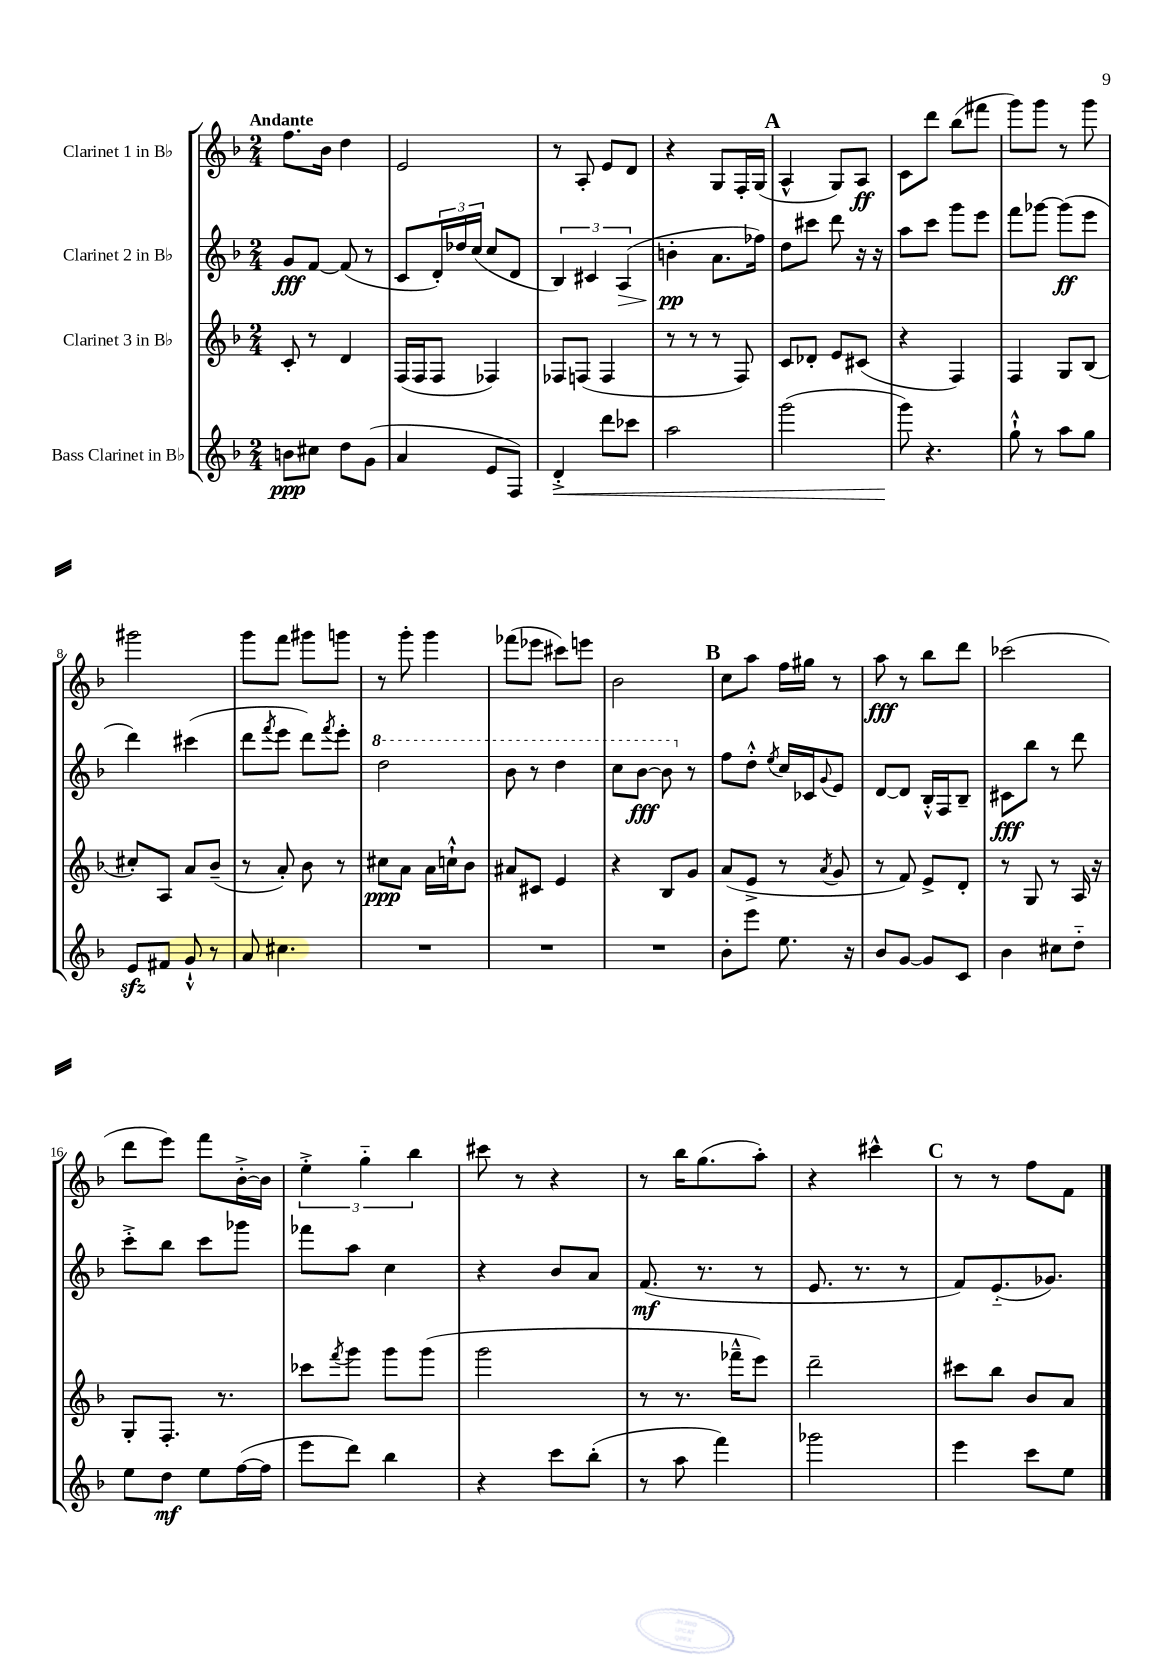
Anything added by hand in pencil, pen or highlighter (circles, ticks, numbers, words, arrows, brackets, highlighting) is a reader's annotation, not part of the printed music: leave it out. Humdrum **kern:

**kern	**kern	**kern	**kern
*staff4	*staff3	*staff2	*staff1
*clefG2	*clefG2	*clefG2	*clefG2
*k[b-]	*k[b-]	*k[b-]	*k[b-]
*M2/4	*M2/4	*M2/4	*M2/4
8b\L	8c'/	8g/L	8.ff\L
8cc#\J	8r	[8f/J	.
.	.	.	16b-\Jk
8dd\L	4d/	(8f/]	4dd\
(8g\J	.	8r	.
=	=	=	=
4a/	(16F/LL	8c/L	2e/
.	16F/J	.	.
.	8F/J	24d'/L)	.
.	.	24dd-/	.
.	.	(24cc/JJ	.
8e/L	4F-/)	8cc/L	.
8F/J)	.	8d/J	.
=	=	=	=
4d'^/	8F-/L	6B-/)	8r
.	(8F/J	.	8A'/
.	.	6c#/	.
8ddd\L	4F/	.	8e/L
.	.	(6A/	.
8ccc-\J	.	.	8d/J
=	=	=	=
2aa\	8r	4b'\	4r
.	8r	.	.
.	8r	8.a\L	8G/L
.	8F/)	.	16F'/L
.	.	16ff-\Jk)	(16G/JJ
=	=	=	=
(2ggg\	8c/L	8dd\L	4A^^/
.	8d-'/J	8ccc#\J	.
.	8e/L	8ddd\	8G/L)
.	(8c#/J	16r	8A/J
.	.	16r	.
=	=	=	=
8ggg\)	4r	8aa\L	8c\L
4.r	.	8ccc\J	8ddd\J
.	4F/)	8ggg\L	(8bb-\L
.	.	8eee\J	8fff#\J
=	=	=	=
8gg`^^\	4F/	8fff\L	8ggg\L)
8r	.	[8ggg-\J	8ggg\J
8aa\L	8G/L	(8ggg-\]L	8r
8gg\J	(8B-/J	8eee\J	8ggg\
=	=	=	=
8e/L	8cc#'/L)	4ddd\)	2ggg#\
8f#/J	8A/J	.	.
8g`^^/	8a/L	(4ccc#\	.
8r	(8b-~/J	.	.
=	=	=	=
8a/	8r	8ddd\L	8ggg\L
.	.	8qfff/	.
4.cc#\	8a'/)	8eee\J	8fff\J
.	8b-\	8ddd\L)	8ggg#\L
.	.	8qfff/	.
.	8r	8eee'\J	8ggg\J
=	=	=	=
2r	8cc#\L	2ddd\	8r
.	8a\J	.	8ggg'\
.	16a\LL	.	4ggg\
.	16cc`^^\J	.	.
.	8b-\J	.	.
=	=	=	=
2r	8a#/L	8bb-\	(8fff-\L
.	8c#/J	8r	8eee-\J
.	4e/	4ddd\	8ccc#\L)
.	.	.	8eee\J
=	=	=	=
2r	4r	8ccc\L	2b-\
.	.	[8bb-\J	.
.	8B-/L	8bb-\]	.
.	8g/J	8r	.
=	=	=	=
8b-'\L	(8a/L	8ff\L	8cc\L
8eee\J	8e^/J	8dd'^^\J	8aa\J
.	.	8qee/	.
8.ee\	8r	16cc/LL	16ff\LL
.	.	16c-/J	16gg#\JJ
.	8qa/	8qqg/	.
.	8g/	8e/J	8r
16r	.	.	.
=	=	=	=
8b-/L	8r	[8d/L	8aa\
[8g/J	8f/)	8d/]J	8r
8g/]L	8e^/L	16B-'^^/LL	8bb-\L
.	.	16F/J	.
8c/J	8d'/J	8B-~/J	8ddd\J
=	=	=	=
4b-\	8r	8c#\L	(2ccc-\
.	8G/	8bb-\J	.
8cc#\L	8r	8r	.
8dd'~\J	16A/	8ddd\	.
.	16r	.	.
=	=	=	=
8ee\L	8G'/L	8ccc'^\L	8ddd\L
8dd\J	8.F'/J	8bb-\J	8eee\J)
8ee\L	.	8ccc\L	8fff\L
.	8.r	.	.
([16ff\L	.	8ggg-\J	[16b-'^\L
16ff\]JJ	.	.	16b-\]JJ
=	=	=	=
8eee\L	8ccc-\L	8fff-\L	6ee'^\
.	8qfff/	.	.
8ddd\J)	8ggg\J	8aa\J	.
.	.	.	6gg'~\
4bb-\	8ggg\L	4cc\	.
.	.	.	6bb-\
.	(8ggg\J	.	.
=	=	=	=
4r	2ggg\	4r	8ccc#\
.	.	.	8r
8ccc\L	.	8b-/L	4r
(8bb-'\J	.	8a/J	.
=	=	=	=
8r	8r	(8.f/	8r
8aa\	8.r	.	16bb-\LK
.	.	8.r	(8.gg\
4fff\)	.	.	.
.	16fff-~^^\LK	.	.
.	8eee\J)	8r	8aa'\J)
=	=	=	=
2ggg-\	2ddd~\	8.e/	4r
.	.	8.r	.
.	.	.	4ccc#^^\
.	.	8r	.
=	=	=	=
4eee\	8ccc#\L	8f/L)	8r
.	8bb-\J	(8.e'~/	8r
8ccc\L	8b-/L	.	8ff\L
.	.	8.g-/J)	.
8ee\J	8a/J	.	8f\J
==	==	==	==
*-	*-	*-	*-
